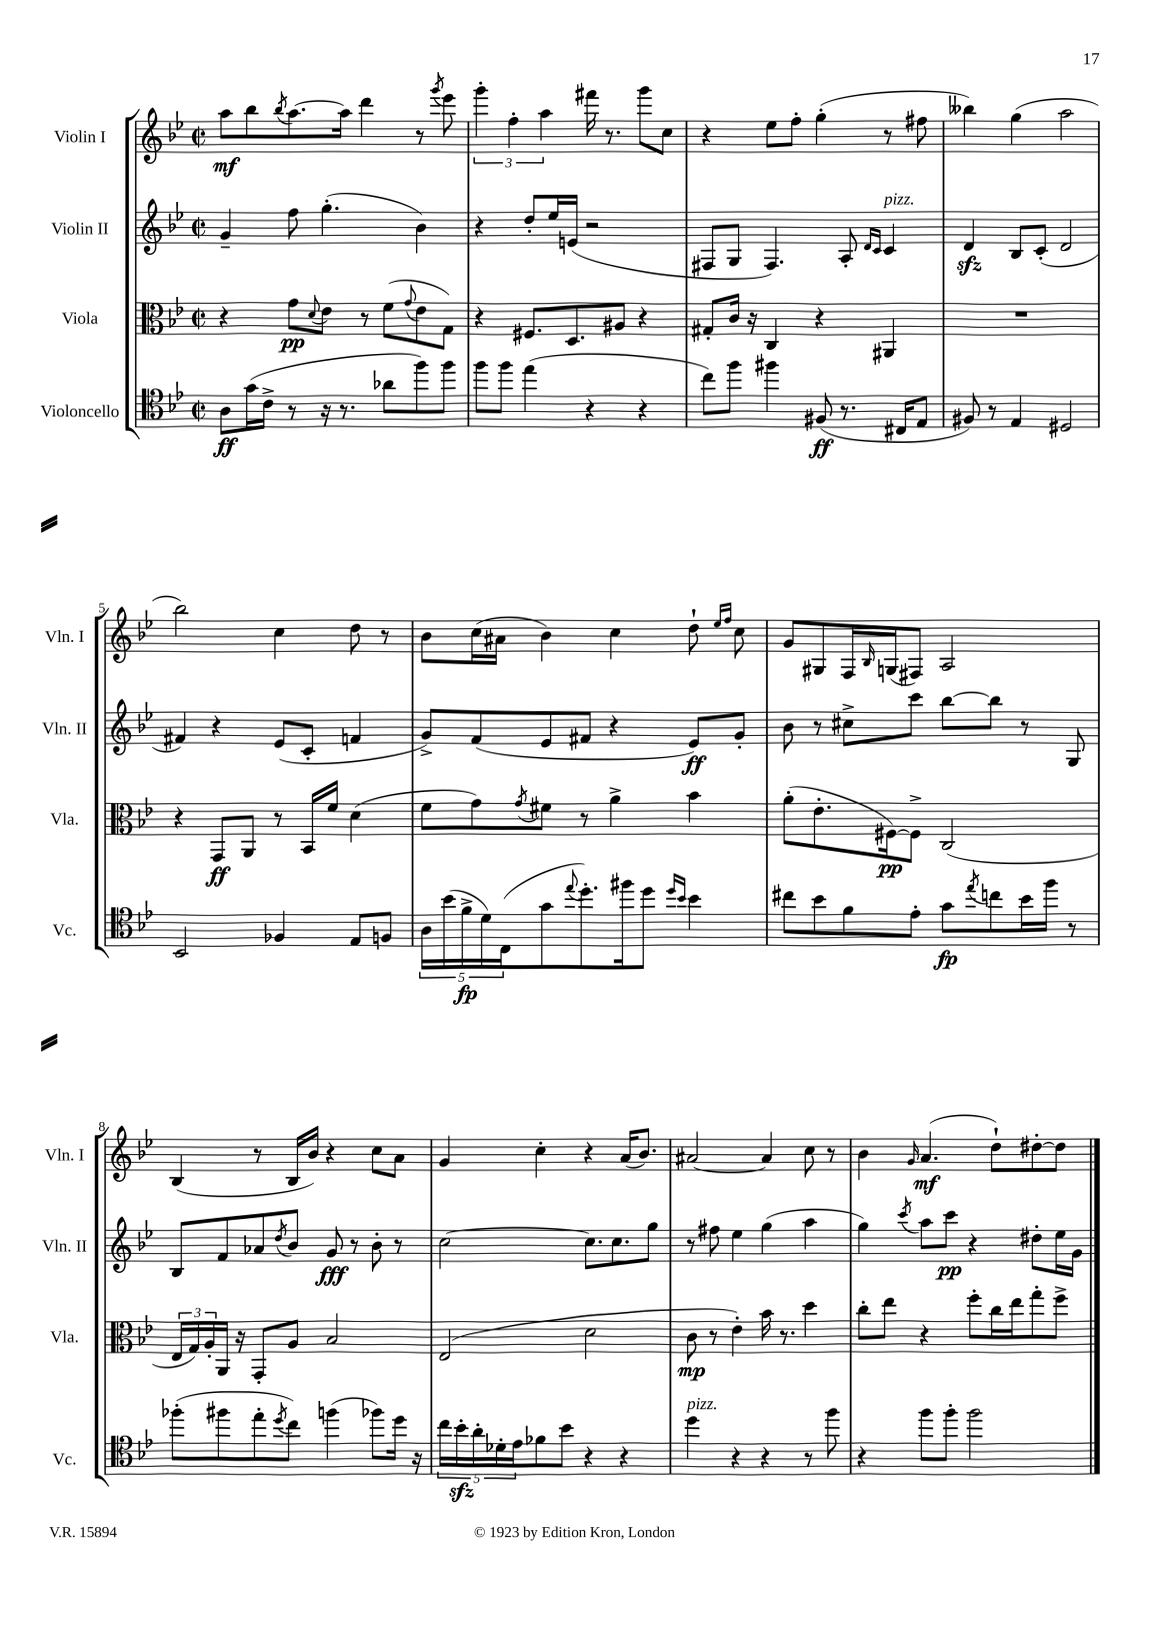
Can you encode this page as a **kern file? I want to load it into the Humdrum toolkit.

**kern	**kern	**kern	**kern
*staff4	*staff3	*staff2	*staff1
*clefC4	*clefC3	*clefG2	*clefG2
*k[b-e-]	*k[b-e-]	*k[b-e-]	*k[b-e-]
*M2/2	*M2/2	*M2/2	*M2/2
*met(c|)	*met(c|)	*met(c|)	*met(c|)
8A	4r	4g~	8aa
(16g	.	.	8bb-
16c^	.	.	.
.	.	.	8qbb-
8r	8g	8ff	[8.aa
.	8qqd	.	.
16r	8e-	(4.gg'	.
8.r	.	.	16aa]
.	8r	.	4ddd
8a-	(8f	.	.
.	8qqg	.	.
8ff)	8e-	4b-)	8r
.	.	.	8qggg
8ff	8G)	.	8eee-
=	=	=	=
8ff	4r	4r	6ggg'
8ff	.	.	.
.	.	.	6ff'
(4ee-	8.F#	8dd'	.
.	.	.	6aa
.	.	16ee-	.
.	8.D	(16e	.
4r	.	2r	16fff#
.	.	.	8.r
.	8A#	.	.
4r	4r	.	8ggg
.	.	.	8cc
=	=	=	=
8cc)	8G#'	8F#	4r
8ff	16c	8G	.
.	16r	.	.
4ff#	4C	4.F#)	8ee-
.	.	.	8ff'
(8F#	4r	.	(4gg'
8.r	.	8A'	.
.	.	16qqd	.
.	.	16qqc	.
.	4AA#	4c	8r
16C#	.	.	.
8E-	.	.	8ff#
=	=	=	=
8F#)	1r	4d	4bb--)
8r	.	.	.
4E-	.	8B-	(4gg
.	.	(8c'	.
2D#	.	2d	2aa
=	=	=	=
2BB-	4r	4f#)	2bb-)
.	8GG	4r	.
.	8AA	.	.
4F-	8r	(8e-	4cc
.	16BB-	8c'	.
.	16f	.	.
8E-	(4d	4f	8dd
8F	.	.	8r
=	=	=	=
20A	8f	8g^)	8b-
(20b-	.	.	.
20f^	.	.	.
.	8g)	(8f	(16cc
20d)	.	.	.
.	.	.	16a#
(20C	.	.	.
.	8qg	.	.
8g	8f#	8e-	4b-)
8qqee-	.	.	.
8.dd')	8r	8f#	.
.	4a^	4r	4cc
16ff#	.	.	.
8dd	.	.	.
16qqdd	.	.	.
16qqb-	.	.	.
4b-	4b-	8e-)	8dd`
.	.	.	16qqee-
.	.	.	16qqff
.	.	8g'	8cc
=	=	=	=
8cc#	(8a'	8b-	8g
8b-	8.e-'	8r	8G#
8f	.	8cc#^	16F
.	.	.	16qqB-
.	[16F#)	.	(16G
8e-'	8F#^]	8ccc	8F#)
8g	(2C	[8bb-	2A
8qee-	.	.	.
8cc	.	8bb-]	.
16b-	.	8r	.
16ff	.	.	.
8r	.	8G	.
=	=	=	=
(8ff-'	24E-	8B-	(4B-
.	24G)	.	.
.	24A'	.	.
8ff#	16AA	8f	.
.	16r	.	.
8ee-'	8GG'	8a-	8r
8qdd	.	8qdd	.
8cc)	8A	8b-	16B-
.	.	.	16b-)
(4ff	2B-	8g	4r
.	.	8r	.
8ff-)	.	8b-'	8cc
16dd	.	8r	8a
16r	.	.	.
=	=	=	=
20cc	(2E-	[2cc	4g
20b-'	.	.	.
20a'	.	.	.
20d-'	.	.	.
20e-	.	.	.
8f-	.	.	4cc'
8b-	.	.	.
4r	2d	8.cc]	4r
.	.	8.cc	.
4r	.	.	(16a
.	.	.	8.b-)
.	.	8gg	.
=	=	=	=
4dd	8c	8r	[2a#
.	8r	8ff#	.
4r	4e-')	4ee-	.
4r	16b-	(4gg	4a#]
.	8.r	.	.
8r	4dd	4aa	8cc
8ff	.	.	8r
=	=	=	=
4r	8cc'	4gg)	4b-
.	8ee-	.	.
.	.	8qccc	16qqg
8ff	4r	8aa	(4.a
8ff'	.	8ccc	.
2ff	8ff'	4r	.
.	16cc	.	8dd`)
.	16ee-	.	.
.	8gg'	8dd#'	[8dd#'
.	8ff^	16ee-	8dd#]
.	.	16g	.
==	==	==	==
*-	*-	*-	*-
